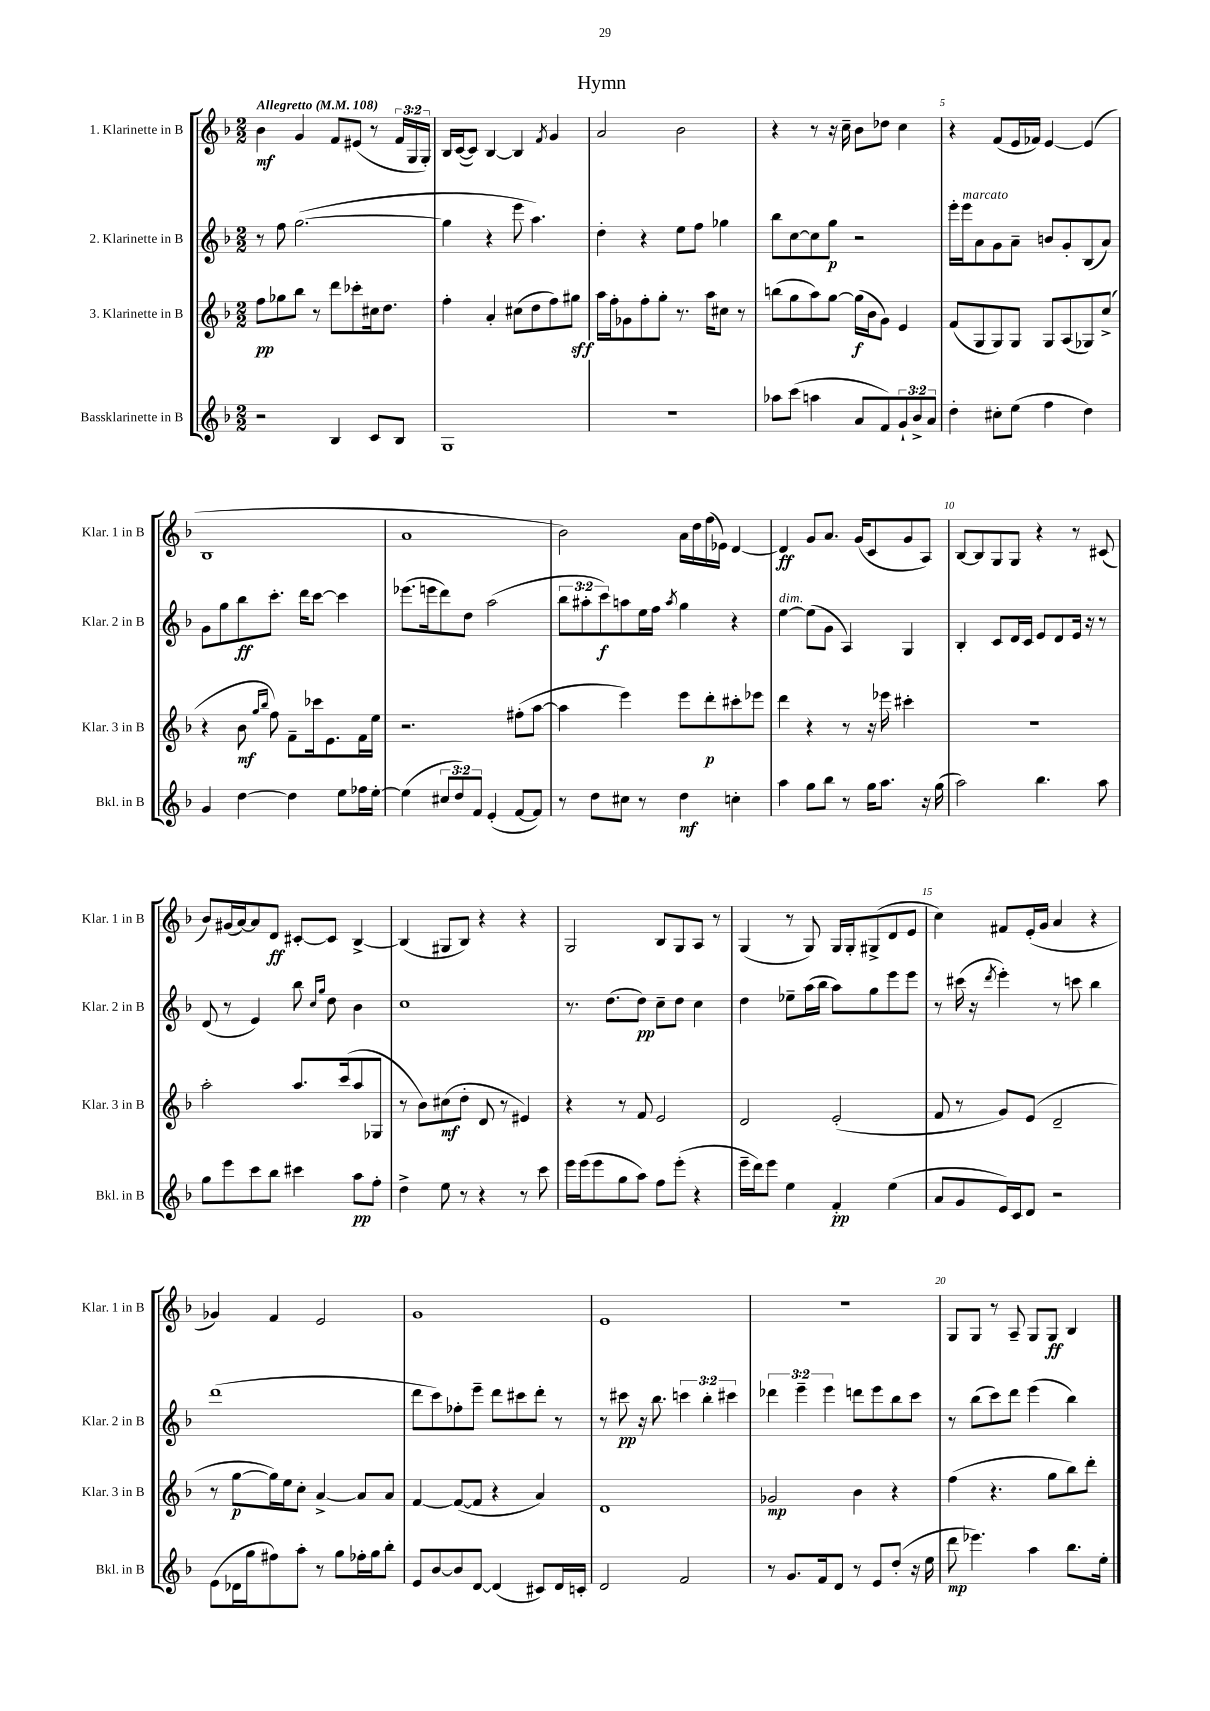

**kern	**kern	**kern	**kern
*staff4	*staff3	*staff2	*staff1
*clefG2	*clefG2	*clefG2	*clefG2
*k[b-]	*k[b-]	*k[b-]	*k[b-]
*M2/2	*M2/2	*M2/2	*M2/2
*MM108	*MM108	*MM108	*MM108
2r	8ff	8r	4b-
.	8gg-	8ff	.
.	8bb-	([2.gg	4g
.	8r	.	.
4B-	8ddd	.	8f
.	8ccc-'	.	(8e#
8c	16cc#	.	8r
.	8.dd	.	.
8B-	.	.	24f
.	.	.	24G
.	.	.	24G')
=	=	=	=
1G	4ff'	4gg]	16B-
.	.	.	([16c
.	.	.	8c])
.	4a'	4r	[4B-
.	(8cc#	8eee	4B-]
.	8dd	4.aa)	.
.	.	.	8qf
.	8ff)	.	4g
.	8gg#	.	.
=	=	=	=
1r	16aa	4dd'	2a
.	16ff'	.	.
.	8g-	.	.
.	8ff'	4r	.
.	8gg'	.	.
.	8.r	8ee	2b-
.	.	8ff	.
.	16aa	.	.
.	8cc#	4gg-	.
.	8r	.	.
=	=	=	=
8aa-	(8bb	8bb-	4r
(8ccc	8gg	[8cc	.
4aa	8aa)	8cc]	8r
.	[8gg	8gg	16r
.	.	.	16cc~
8a	(16gg]	2r	8b-
.	16b-	.	.
8f)	8g)	.	8dd-
12g`	4e	.	4cc
12b-^	.	.	.
12a	.	.	.
=	=	=	=
4dd'	(8f	16eee'	4r
.	.	16eee	.
.	8G	8a	.
8cc#'	8G)	8g	(8f
(8ee	8G	8a~	16e
.	.	.	16f-)
4ff	8G	8b	[4e
.	(8A	8g'	.
4dd)	8G-)	(8B-	(4e]
.	(8cc^	8a)	.
=	=	=	=
4g	4r	8g	1B-
.	.	8gg	.
[4dd	8b-	8bb-	.
.	16qqgg	.	.
.	16qqbb-	.	.
.	8ff)	8.ccc'	.
4dd]	8f~	.	.
.	.	16ddd	.
.	16ccc-	[8ccc	.
.	8.e	.	.
8ee	.	4ccc]	.
16ff-	16f	.	.
[16ee'	16ee	.	.
=	=	=	=
(4ee]	2.r	(8.eee-	1a
.	.	16eee	.
12cc#	.	8ddd)	.
12dd)	.	.	.
.	.	8dd	.
12f	.	.	.
(4e'	.	(2aa	.
[8f	(8ff#'	.	.
8f])	[8aa	.	.
=	=	=	=
8r	4aa]	12bb-	2b-)
.	.	12aa#'	.
8dd	.	.	.
.	.	12ccc)	.
8cc#	4eee)	8aa	.
8r	.	16ee	.
.	.	16ff	.
.	.	8qaa	.
4dd	8eee	4gg	16a
.	.	.	16dd
.	8ddd'	.	(16ff
.	.	.	16e-)
4cc'	8ccc#'	4r	[4d
.	8eee-	.	.
=	=	=	=
4aa	4ddd	[4ee	4d]
8gg	4r	(8ee]	8g
8bb-	.	8g	8.a
8r	8r	4A)	.
.	.	.	(16g
16gg	16r	.	8c
8.aa	16eee-	.	.
.	4ccc#'	4G	8g
16r	.	.	8A)
(16gg	.	.	.
=	=	=	=
2aa)	1r	4B-'	[8B-
.	.	.	8B-]
.	.	8c	8G
.	.	16d	8G
.	.	16c	.
4.bb-	.	8e	4r
.	.	8d	.
.	.	16e	8r
.	.	16r	.
8aa	.	8r	(8c#
=	=	=	=
8gg	2aa'	(8d	8b-)
8eee	.	8r	(16g#
.	.	.	[16a)
8ccc	.	4e)	8a]
8bb-	.	.	8d
4ccc#	8.aa	8bb-	[8c#'
.	.	16qqcc	.
.	.	16qqgg	.
.	.	8dd	8c#]
.	(16ccc	.	.
8aa	8aa	4b-	[4B-^
8ff'	8G-	.	.
=	=	=	=
4dd^	8r	1cc	(4B-]
.	8b-)	.	.
8ee	(8cc#	.	8G#
8r	8dd'	.	8B-)
4r	8d	.	4r
.	8r	.	.
8r	4e#)	.	4r
8ccc	.	.	.
=	=	=	=
16eee	4r	8.r	2G
(16eee	.	.	.
8eee	.	.	.
.	.	(8.dd	.
8gg	8r	.	.
8aa)	8f	8dd)	.
8ff	2e	8cc~	8B-
(8eee'	.	8dd	8G
4r	.	4cc	8A
.	.	.	8r
=	=	=	=
16eee~	2d	4dd	(4G
16ddd)	.	.	.
8eee	.	.	.
4ee	.	8ee-~	8r
.	.	(16aa	8G)
.	.	16bb-	.
4f'	(2e'	8aa)	16G
.	.	.	16G'
.	.	8gg	(8G#^
(4ee	.	8eee	8d
.	.	8eee	8e
=	=	=	=
8a	8f	8r	4cc)
8g	8r	(16ccc#	.
.	.	16r	.
.	.	8qddd	.
16e)	8g)	4eee')	8f#
16c	.	.	.
8d	(8e	.	(16e'
.	.	.	16g
2r	2d~	8r	4a
.	.	8ccc	.
.	.	4bb-	4r
=	=	=	=
(8e	8r	(1ddd	4g-)
16d-	[8gg	.	.
16gg	.	.	.
8ff#)	16gg])	.	4f
.	16ee	.	.
8aa'	8cc'	.	.
8r	[4a^	.	2e
8gg	.	.	.
16ff-'	8a]	.	.
16gg	.	.	.
8bb-'	8a	.	.
=	=	=	=
8e	[4f	8ddd	1g
[8b-	.	8ccc)	.
8b-]	(8f_	8ff-'	.
[8d	8f]	8eee~	.
(4d]	4r	8ddd	.
.	.	8ccc#	.
8c#)	4a)	8ddd'	.
16d	.	8r	.
16c'	.	.	.
=	=	=	=
2d	1d	8r	1e
.	.	8ccc#	.
.	.	16r	.
.	.	8.bb-	.
2f	.	6ccc	.
.	.	6bb-'	.
.	.	6ccc#	.
=	=	=	=
8r	2g-	6ddd-	1r
8.g	.	.	.
.	.	6eee~	.
16f	.	.	.
.	.	6eee	.
8d	.	.	.
8r	4b-	8ddd	.
8e	.	8eee	.
(8dd'	4r	8bb-	.
16r	.	8ccc	.
16ee	.	.	.
=	=	=	=
8ddd	(4ff	8r	8G
4.eee-)	.	(8bb-	8G
.	4.r	8ccc)	8r
.	.	8ddd	8A~
4aa	.	(4eee	8G
.	8gg	.	8G
8.bb-	8bb-)	4bb-)	4B-
.	8ddd'	.	.
16ee'	.	.	.
==	==	==	==
*-	*-	*-	*-
